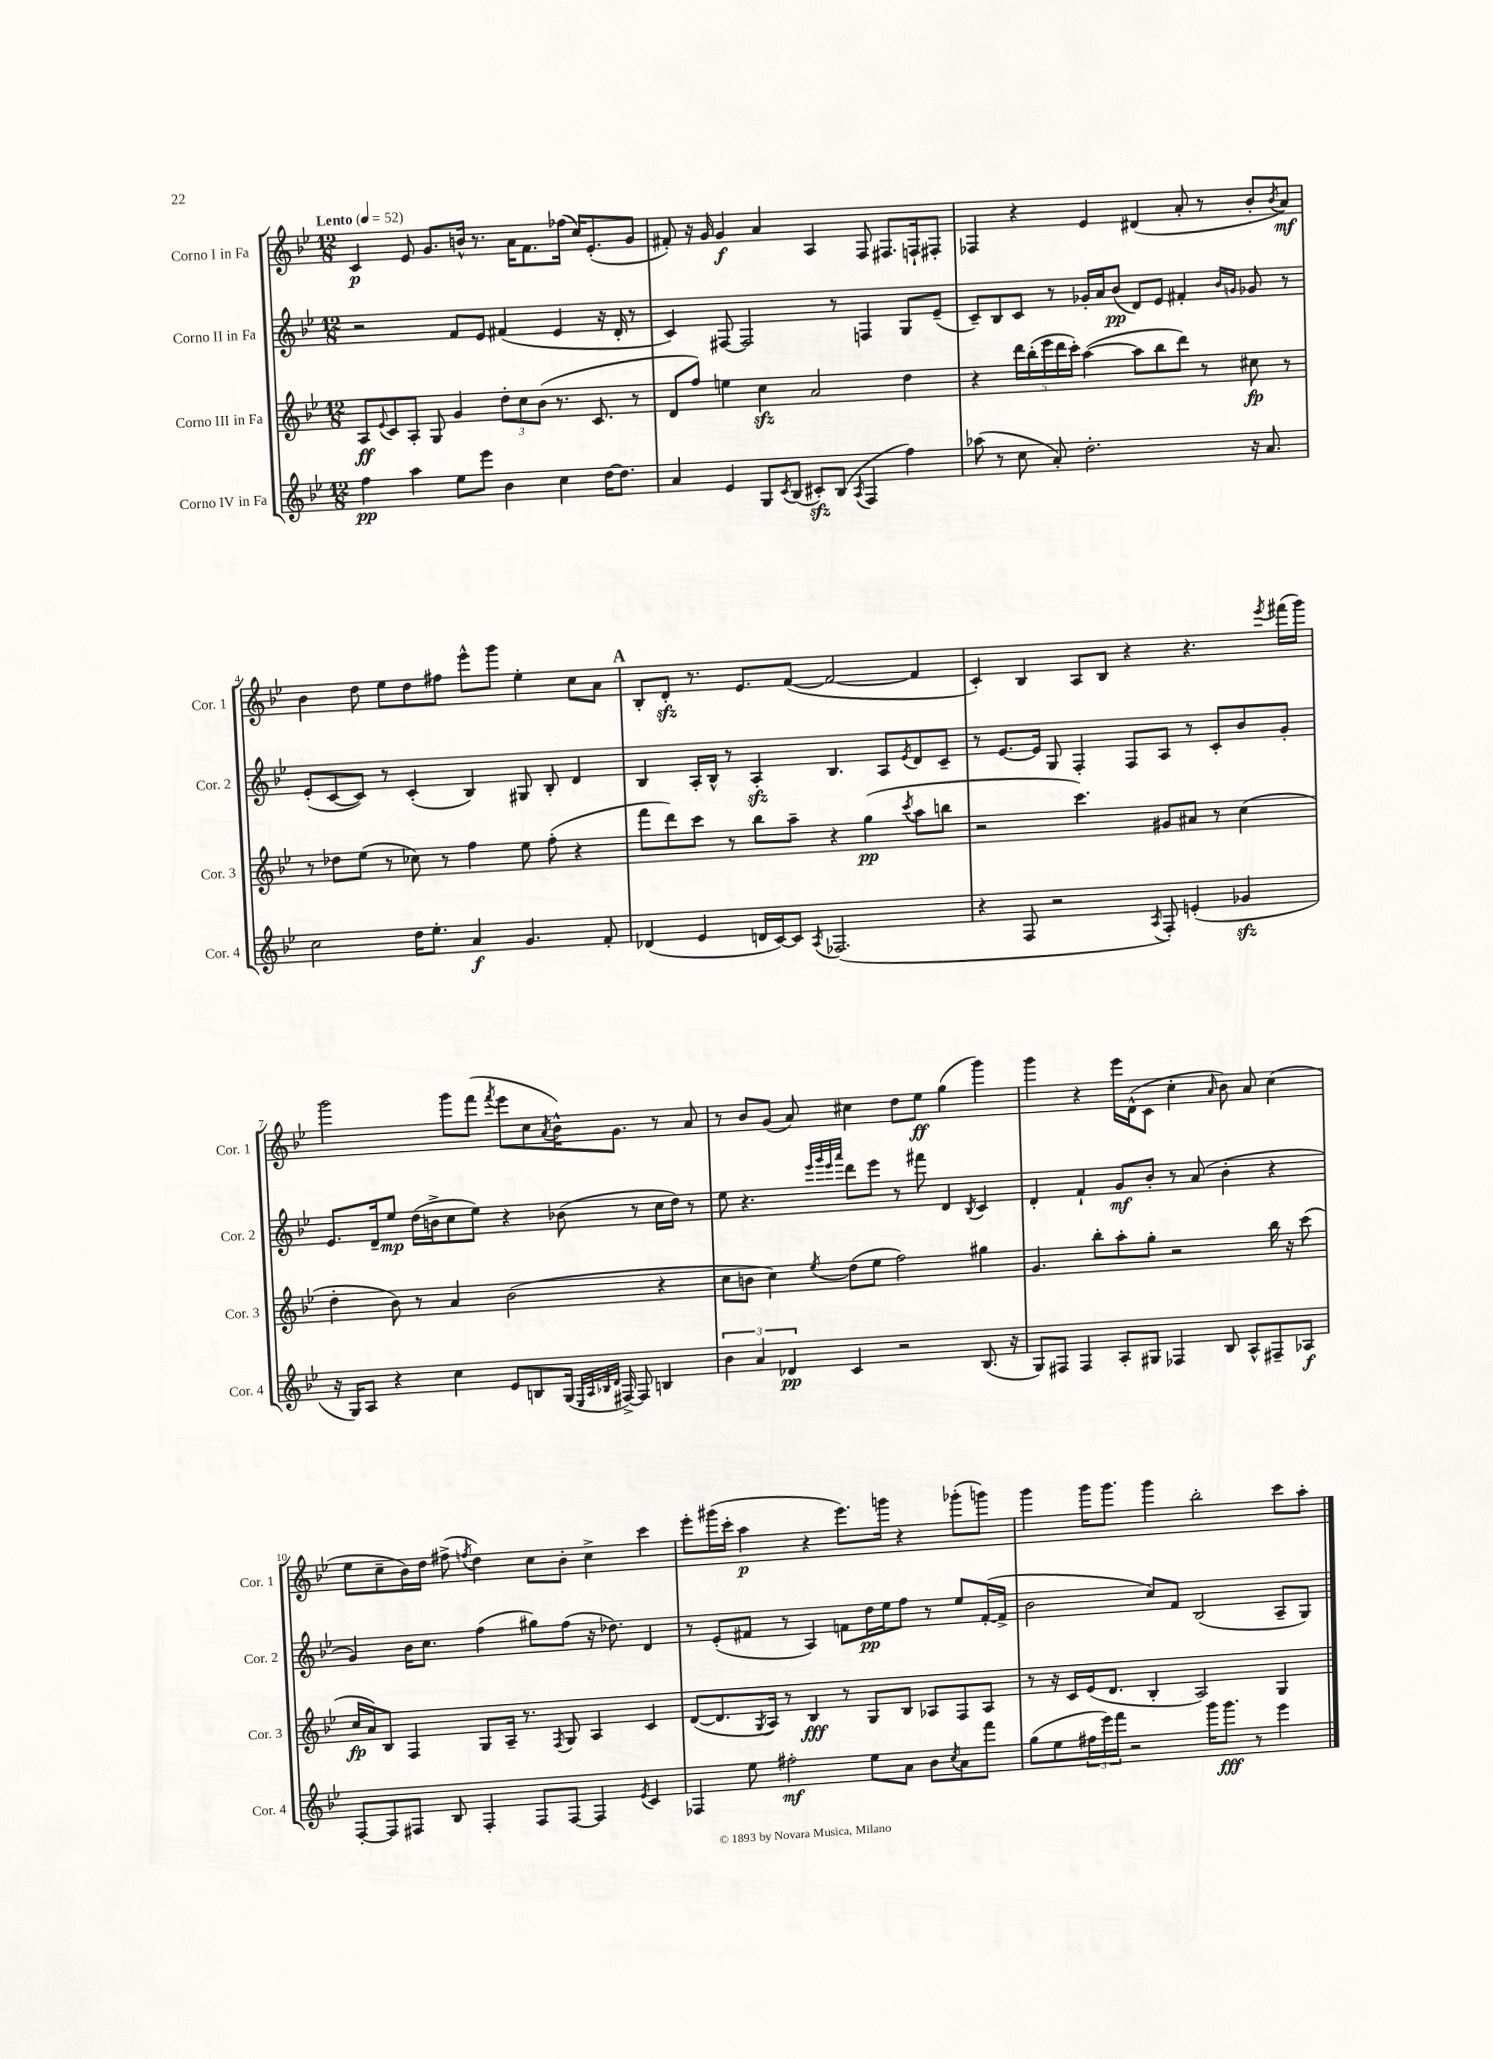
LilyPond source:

<<
\new StaffGroup <<
\new Staff = "s0" \with { instrumentName = "Corno I in Fa" shortInstrumentName = "Cor. 1" } {
    \clef treble \key bes \major \numericTimeSignature \time 12/8 \tempo "Lento" 4 = 52
    c'4\p ees'8 g'8. b'16-^ r8. a'16 f'8. fes''16( c''16) ees'8.-.( g'8 |
    fis'8-.) r16 g'16 g'4\f a'4 a4 f8 fis8. f16-! fis8-. |
    fes4 r4 ees'4 dis'4( a'8-. r8 bes'8-. \acciaccatura { bes'8 } a'8\mf) |
    bes'4 d''8 ees''8 d''8 fis''8 ees'''8-^ g'''8 ees''4-. c''8 a'8 |
    \mark \markup { \bold "A" } bes8-. d'8-.\sfz r8. ees'8. f'8~( f'2~ f'4 |
    c'4-.) bes4 a8 bes8 r4 r4. \acciaccatura { ees'''8 } fis'''16( g'''16) |
    g'''2 g'''8 f'''8( \acciaccatura { f'''8 } ees'''8 c''8 \acciaccatura { a'8 } bes'16-^) g'8. r8 a'8 |
    r8 bes'8 g'8( a'8) cis''4 d''8 ees''8\ff g''4( g'''4) |
    g'''4 r4 ees'''16 d'16-^( c'8 c''4-. \grace { a'16 } bes'8) a'8 c''4( |
    ees''8 c''8-- bes'16) d''16 fis''8->( \acciaccatura { f''8 } d''4) c''8 bes'8-. c''4-> c'''4 |
    ees'''8-. gis'''16( c'''16-. a''4\p r4 ees'''8.) g'''16 r4 ges'''8-.( g'''8) |
    g'''4 g'''16 g'''8. g'''4 bes''2-. c'''8 a''8-. \bar "|." |
}
\new Staff = "s1" \with { instrumentName = "Corno II in Fa" shortInstrumentName = "Cor. 2" } {
    \clef treble \key bes \major \numericTimeSignature \time 12/8
    r2 f'8 ees'8 fis'4( ees'4 r16 d'16-. r8 |
    c'4) fis8~ fis2 r8 f4 g8 ees'8--( |
    c'8--) bes8 c'8 r8 ges'16-. a'16 bes'8\pp( d'8) ees'8 fis'4-. \grace { bes'16 g'16 } ges'8 r8 |
    ees'8-.( c'8~ c'8) r8 c'4-.( bes4) gis8 bes8-. d'4 |
    \mark \markup { \bold "A" } bes4 a16-. bes16-^ r8 a4-.\sfz bes4. a8 \acciaccatura { ees'8 } d'8 c'8-- |
    r8 ees'8.~ ees'16 g8 f4-. f8 a8 r8 c'8-. bes'8 g'8-. |
    ees'8. d'16-- ees''8\mp d''16( b'16-> c''8 ees''8) r4 bes'8( r8 c''16 d''16) r8 |
    ees''8 r4. \grace { ees'''32 g'''32 ees'''32 a'''32 } d'''8 ees'''8 r8 fis'''8 d'4 \acciaccatura { bes8 } c'4 |
    d'4-. f'4-! g'8\mf bes'8-. r8 a'8( bes'4-. r4 |
    g'4) bes'16 c''8. f''4( gis''8) f''8( r16 des''8.) d'4 |
    r8 ees'8-.( fis'8 r8 a4) f'8 d''16\pp ees''16 f''8 r8 ees''8 f'16~-.( f'16-> |
    bes'2 c''8) f'8 bes2( a8-- g8) \bar "|." |
}
\new Staff = "s2" \with { instrumentName = "Corno III in Fa" shortInstrumentName = "Cor. 3" } {
    \clef treble \key bes \major \numericTimeSignature \time 12/8
    a8\ff \appoggiatura { ees'8 } c'8 a8-. g8 g'4 \tuplet 3/2 { d''8-. c''8 bes'8( } r8. c'8. r8 |
    d'8 f''8) e''4 c''4\sfz a'2 d''4 |
    r4 \tuplet 5/4 { d'''16 bes''16-.( ees'''16 d'''16 c'''16-.) } a''4~( a''8 bes''8 d'''8) r8 cis''8\fp r8 |
    r8 des''8 ees''8( r8 ces''8) r8 f''4 ees''8 f''8-.( r4 |
    \mark \markup { \bold "A" } f'''8 d'''8) c'''8 r8 bes''8 a''8-- r4 g''4\pp( \acciaccatura { c'''8 } a''8 b''8 |
    r2 c'''4.) gis'8 ais'8 r8 c''4( |
    d''4-. bes'8) r8 a'4 bes'2( r4 |
    c''8 b'8 c''4) \acciaccatura { ees''8 } d''8( ees''8 f''2) gis''4 |
    g'4. bes''8-. a''8-. g''8-. r2 bes''16 r16 c'''8( |
    c''16\fp a'16) bes8 f4 g8 a16-- r8. \acciaccatura { f8 } g8 a4 c'4 |
    d'8~( d'8. \acciaccatura { g8 } a16) r8 bes4\fff r8 g8 bes8 aes8 f8 aes8 |
    r8 r16 c'16 ees'16( d'8. bes4-. a2) g4 \bar "|." |
}
\new Staff = "s3" \with { instrumentName = "Corno IV in Fa" shortInstrumentName = "Cor. 4" } {
    \clef treble \key bes \major \numericTimeSignature \time 12/8
    f''4\pp a''4 ees''8 ees'''8 bes'4 c''4 d''16~ d''8. |
    a'4 ees'4 g8 \acciaccatura { c'8 } bes8( cis'8-.\sfz) bes8( \acciaccatura { a8 } f4 f''4) |
    aes''8( r8 c''8 a'8-.) d''2.-. r16 a'8. |
    c''2 d''16 ees''8.-. a'4\f g'4. f'8-. |
    \mark \markup { \bold "A" } des'4( ees'4 d'16 c'16~) c'8 \acciaccatura { a8 } fes2.( |
    r4 f8 r2 \acciaccatura { a8 } f8-.) e'4-.( ges'4\sfz |
    r16 g16) a8 r4 c''4 ees'8 b8 g16( \grace { ees32 a32 bes32 d'32 } fis16~->) fis8 b4 |
    \tuplet 3/2 { bes'4 a'4 des'4\pp } c'4 r2 bes8.( r16 |
    g8) fis8 fis4 a8-. gis8 fes4 bes8 a8-^ fis8-- aes8\f |
    f8~-. f8 fis8 bes8 fis4-. fis8 fis8~ fis4 \acciaccatura { ees'8 } c'4 |
    fes4 ees''8 fis''2-.\mf ees''8 a'8 bes'8 \acciaccatura { c''8 } a'8 f'''8 |
    g''8( ees''8 \tuplet 3/2 { fis''16 ees'''16) f'''16 } r2 g'''16 g'''8.\fff r8 ees'''4 \bar "|." |
}
>>
>>
